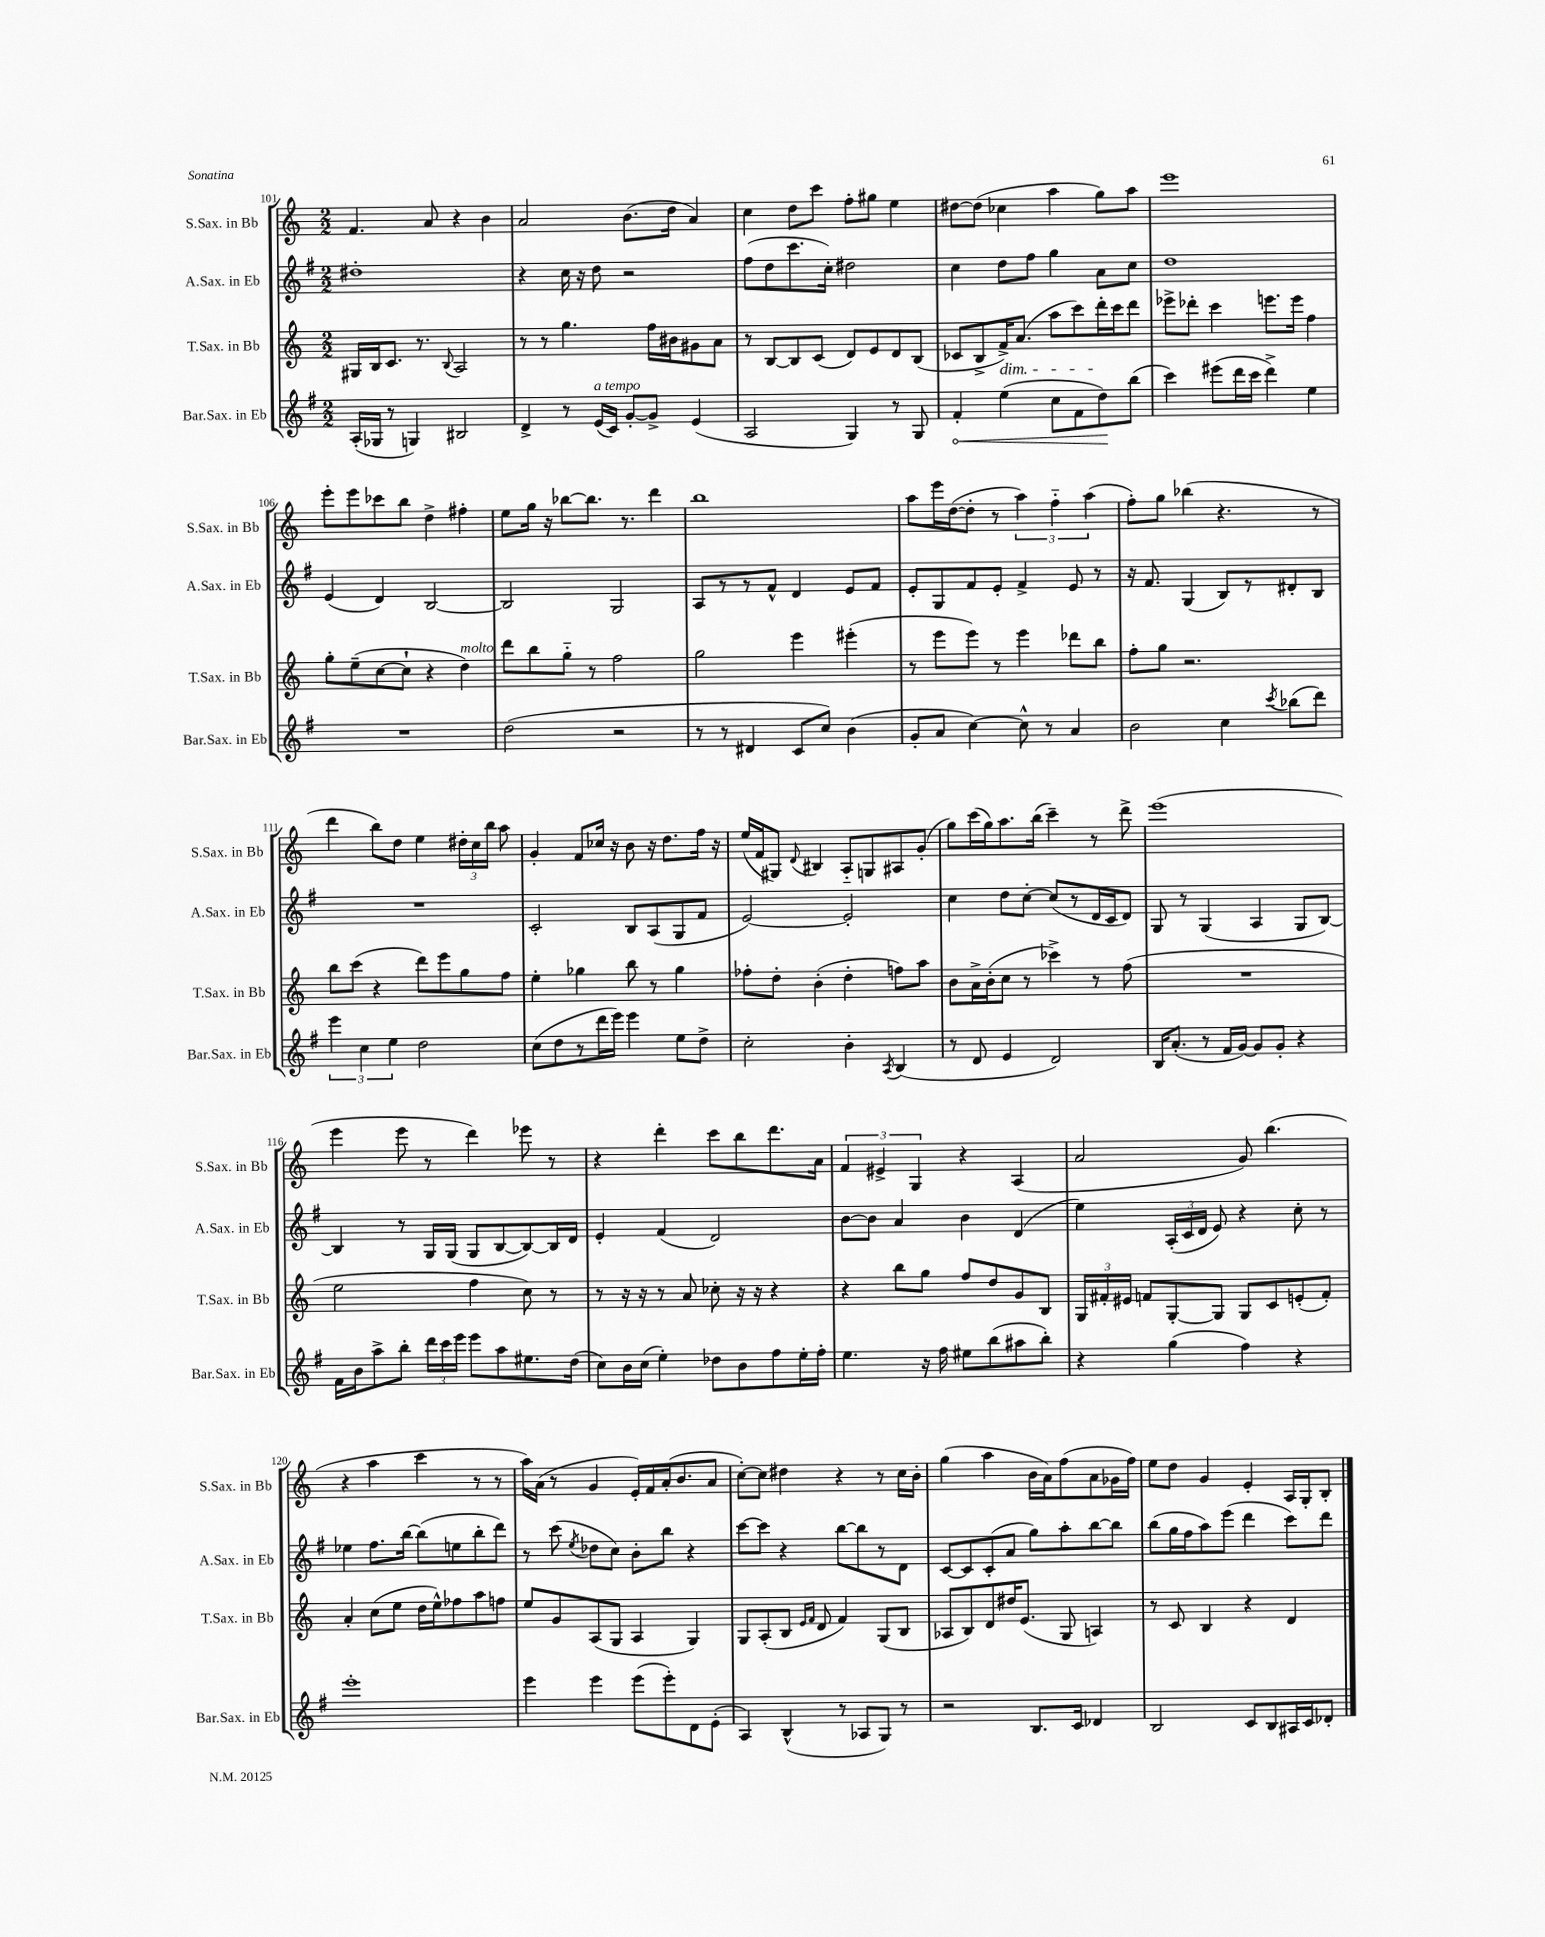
<<
\new StaffGroup <<
\new Staff = "s0" \with { instrumentName = "S.Sax. in Bb" shortInstrumentName = "S.Sax. in Bb" } {
    \clef treble \key c \major \numericTimeSignature \time 2/2
    \autoBeamOff f'4. a'8 r4 b'4 |
    a'2 b'8.[( d''16] a'4) |
    c''4 d''8[ c'''8] f''8[-. gis''8] e''4 |
    dis''8[~ dis''8]( ces''4 a''4 g''8[) a''8] |
    e'''1 |
    e'''8[-. e'''8 ces'''8 b''8] d''4-> fis''4-. |
    e''8[ g''16] r16 bes''8[~ bes''8.] r8. d'''4 |
    b''1 |
    a''8[ e'''16 d''16~( d''8]-. r8 \tuplet 3/2 { a''4) f''4-_ a''4( } |
    f''8[-.) g''8] bes''4( r4. r8 |
    d'''4 b''8[) d''8] e''4 \tuplet 3/2 { dis''16[-. c''16 b''16] } a''8 |
    g'4-. f'8[ ces''16] r16 b'8 r16 d''8.[ f''16] r16 |
    e''16[( f'16 gis8]) \appoggiatura { d'8 } bis4 a8[-_ g8 ais8 g'8]-.( |
    g''8[) c'''16( g''16) a''8. b''16]( c'''4--) r8 d'''8-> |
    e'''1( |
    e'''4 e'''8 r8 d'''4) ees'''8 r8 |
    r4 d'''4-. c'''8[ b''8 d'''8. a'16] |
    \tuplet 3/2 { f'4 eis'4-> g4 } r4 a4( |
    a'2 g'8) b''4.( |
    r4 a''4 c'''4 r8 r8 |
    a''16[) a'16]( r8 g'4 e'16[-.) f'16 a'16-.( b'8. a'8] |
    c''8[~-.) c''8] dis''4 r4 r8 c''16[ b'16]-. |
    g''4( a''4 b'16[ a'16) f''8( a'8 ges'16 f''16]) |
    e''8[ d''8] g'4 e'4-. a16[ g16-. b8]-. \bar "|." |
}
\new Staff = "s1" \with { instrumentName = "A.Sax. in Eb" shortInstrumentName = "A.Sax. in Eb" } {
    \clef treble \key g \major \numericTimeSignature \time 2/2
    \autoBeamOff dis''1-. |
    r4 c''16 r16 d''8 r2 |
    fis''8[( d''8 c'''8. c''16]-.) dis''2 |
    c''4 d''8[ fis''8] g''4 a'8[ c''8] |
    d''1 |
    e'4( d'4) b2~ |
    b2 g2 |
    a8[ r8 r8 fis'8]-^ d'4 e'8[ fis'8] |
    e'8[-. g8 fis'8 e'8]-. fis'4-> e'8 r8 |
    r16 fis'8. g4( b8[) r8 dis'8-. b8] |
    R1 |
    c'2-. b8[ a8( g8 fis'8] |
    e'2~) e'2-. |
    c''4 d''8[ c''8]~-. c''8[( r8 d'16 c'16 d'8]) |
    g8 r8 g4( a4 g8[ b8]~) |
    b4 r8 g16[ g16]( g8[ b8~ b8~) b16 d'16] |
    e'4-. fis'4( d'2) |
    b'8[~ b'8] a'4 b'4 d'4( |
    e''4) \tuplet 3/2 { a16[-.( c'16 d'16] } e'8) r4 c''8-. r8 |
    ees''4 fis''8.[ b''16]~ b''8[( e''8 b''8-. d'''8]) |
    r8 c'''8( \acciaccatura { e''8 } des''8[ c''8]) b'8[-. b''8] r4 |
    c'''8[~ c'''8] r4 b''8[~ b''8 r8 d'8] |
    c'8[~ c'8 c'8-.( a'8] g''8[) a''8-. b''8~ b''8] |
    b''8[( g''16 fis''16 a''8) e'''8]( d'''4 c'''8[) d'''8] \bar "|." |
}
\new Staff = "s2" \with { instrumentName = "T.Sax. in Bb" shortInstrumentName = "T.Sax. in Bb" } {
    \clef treble \key c \major \numericTimeSignature \time 2/2
    \autoBeamOff gis16[ b16 c'8.] r8. \appoggiatura { b8 } a2 |
    r8 r8 g''4. f''16[ bis'16 gis'8 a'8] |
    r8 b8[~ b8 c'8]( d'8[) e'8 d'8 b8]( |
    ces'8[ b8-> f'16->\dim) a'8.]( a''8[ c'''8) d'''16-.\! c'''16 d'''8] |
    ees'''8[-> des'''8]-. c'''4 e'''8.[ e'''16] f''4 |
    g''8[-. e''8--( c''8~ c''8]-! r4 d''4^\markup { \italic "molto" }) |
    d'''8[ b''8 g''8]-_ r8 f''2 |
    g''2 e'''4 eis'''4-.( |
    r8 e'''8[ e'''8]) r8 e'''4 des'''8[ b''8] |
    f''8[-. g''8] r2. |
    b''8[ c'''8]( r4 d'''8[) e'''8 g''8 f''8] |
    e''4-. ges''4 b''8 r8 ges''4 |
    fes''8[-. d''8]-. b'4-.( d''4-. f''8[) a''8] |
    b'8[ a'16-> b'16-.( c''8] r8 ces'''4->) r8 f''8( |
    R1 |
    e''2 f''4 c''8) r8 |
    r8 r16 r16 r8 a'8 ces''8-. r16 r16 r4 |
    r4 b''8[ g''8] f''8[ d''8 g'8 b8] |
    \tuplet 3/2 { g16[ fis'16-. eis'16] } f'8[ g8~-. g8] g8[ c'8 e'8-.( f'8]-.) |
    a'4-. c''8[( e''8] d''16[ e''16-^) fes''8 a''8 f''8] |
    e''8[ g'8 a8( g8] a4 g4) |
    g8[ a8-.( b8] \grace { e'16[ f'16] } d'8 f'4) g8[( b8] |
    aes8[ b8) d'8 dis''16 e'8.]( g8 a4) |
    r8 c'8 b4 r4 d'4 \bar "|." |
}
\new Staff = "s3" \with { instrumentName = "Bar.Sax. in Eb" shortInstrumentName = "Bar.Sax. in Eb" } {
    \clef treble \key g \major \numericTimeSignature \time 2/2
    \autoBeamOff a16[-.( ges16] r8 g4) bis2 |
    d'4-> r8 e'16[^\markup { \italic "a tempo" }( c'16]) g'8[~-. g'8]-> e'4( |
    a2 g4) r8 g8 |
    \once \override Hairpin.circled-tip = ##t fis'4-.\< e''4( c''8[ fis'8 d''8\!) b''8]( |
    c'''4) eis'''8[( d'''16 c'''16] d'''4->) e''4 |
    R1 |
    d''2( r2 |
    r8 r8 dis'4 c'8[ c''8]) b'4( |
    g'8[-. a'8] c''4~) c''8-^ r8 a'4 |
    b'2 c''4 \acciaccatura { c'''8 } bes''8[( d'''8]) |
    \tuplet 3/2 { e'''4 c''4 e''4 } d''2 |
    c''8[( d''8 r8 d'''16 e'''16]) e'''4 e''8[ d''8]-> |
    c''2-. b'4-. \acciaccatura { a8 } b4( |
    r8 d'8 e'4 d'2) |
    b16[ a'8.]-.( r8 fis'16[ g'16]~) g'8[ g'8]-. r4 |
    fis'16[ b'16 a''8-> b''8]-. \tuplet 3/2 { d'''16[ c'''16 e'''16] } e'''8[ a''8 eis''8. d''16]( |
    c''8[) b'16 c''16]( e''4-.) des''8[ b'8 fis''8 e''16-. fis''16]-. |
    e''4. r16 fis''16 eis''8[ b''8( ais''8 b''8]-.) |
    r4 g''4( fis''4) r4 |
    e'''1-. |
    e'''4 e'''4 e'''8[( e'''8-.) d'8 e'8]-.( |
    a4) b4-^( r8 aes8[ g8]) r8 |
    r2 b8.[ c'16] des'4 |
    b2 c'8[ b8 ais16 c'16 des'8]-. \bar "|." |
}
>>
>>
\layout { \context { \Score currentBarNumber = #101 } }
